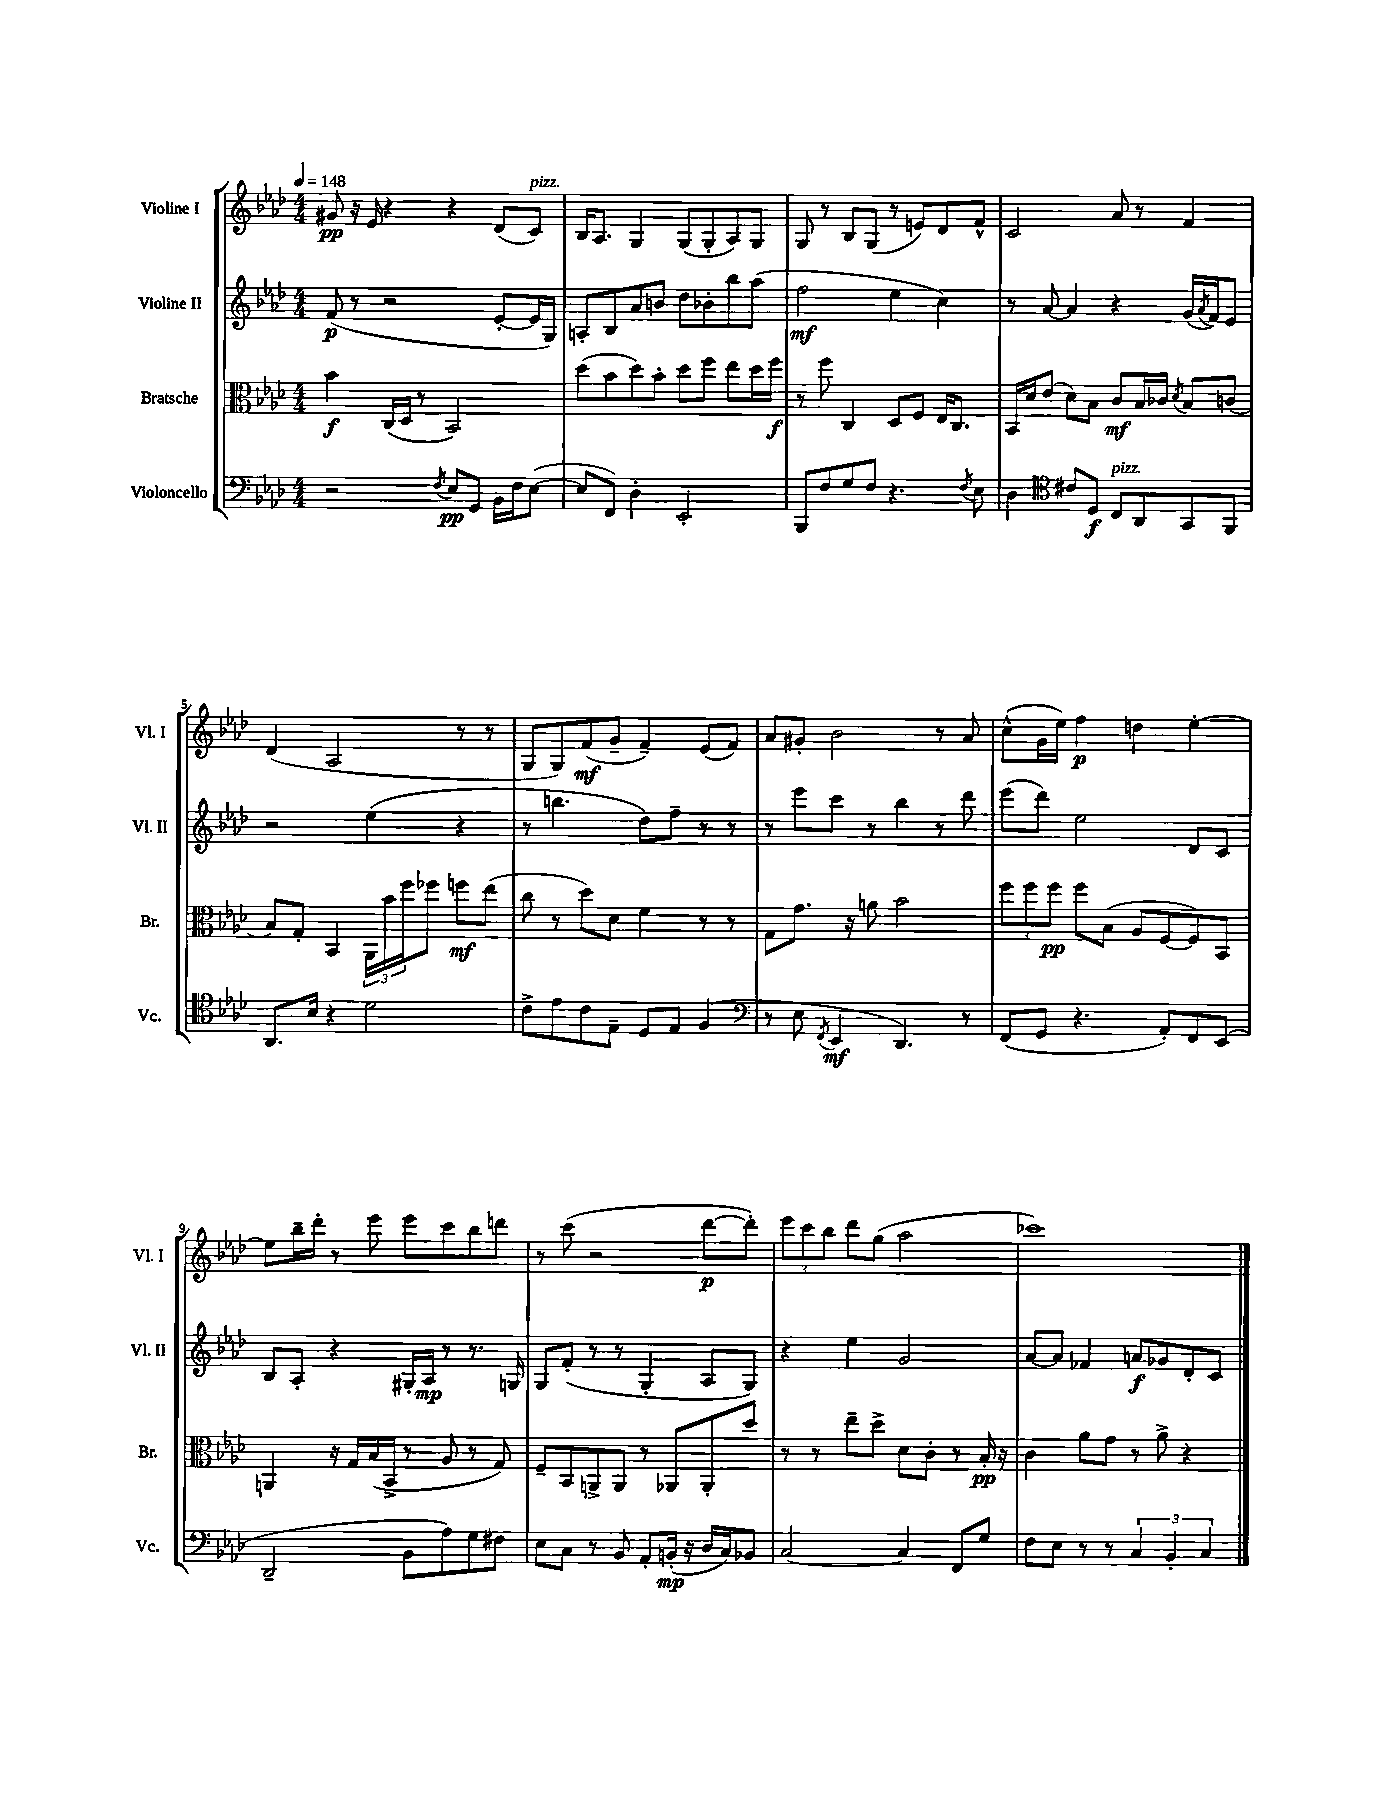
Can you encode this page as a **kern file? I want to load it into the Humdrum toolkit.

**kern	**dynam	**kern	**dynam	**kern	**dynam	**kern	**dynam
*part4	*part4	*part3	*part3	*part2	*part2	*part1	*part1
*staff4	*staff4	*staff3	*staff3	*staff2	*staff2	*staff1	*staff1
*I"Violoncello	*	*I"Bratsche	*	*I"Violine II	*	*I"Violine I	*
*I'Vc.	*	*I'Br.	*	*I'Vl. II	*	*I'Vl. I	*
*clefF4	*	*clefC3	*	*clefG2	*	*clefG2	*
*k[b-e-a-d-]	*	*k[b-e-a-d-]	*	*k[b-e-a-d-]	*	*k[b-e-a-d-]	*
*M4/4	*	*M4/4	*	*M4/4	*	*M4/4	*
*MM148	*	*MM148	*	*MM148	*	*MM148	*
=1	=1	=1	=1	=1	=1	=1	=1
2r	.	4b-\	f	(8f/	p	8g#X/	pp
.	.	.	.	8r	.	16r	.
.	.	.	.	.	.	16e-/	.
.	.	(16C/LL	.	2r	.	4r	.
.	.	16D-/JJ	.	.	.	.	.
.	.	8r	.	.	.	.	.
8qF/	.	.	.	.	.	.	.
8E-/L	pp	2BB-/)	.	.	.	4r	.
8GG/J	.	.	.	.	.	.	.
16BB-\LL	.	.	.	[8e-'/L	.	(8d-/L	.
16F\J	.	.	.	.	.	.	.
!	!	!	!	!	!	!LO:TX:a:i:t=pizz.	!
([8E-\J	.	.	.	16e-/L]	.	8c/J)	.
.	.	.	.	16G/JJ)	.	.	.
=2	=2	=2	=2	=2	=2	=2	=2
8E-/L]	.	(8dd-\L	.	8An'/L	.	16B-/KL	.
.	.	.	.	.	.	8.A-/J	.
8FF/J)	.	8b-\	.	8B-/	.	.	.
4D-'\	.	8dd-\)	.	8a-/	.	4G/	.
.	.	8b-'\J	.	8bn/J	.	.	.
2EE-'/	.	8dd-\L	.	8dd-\L	.	(8G/L	.
.	.	8ff\J	.	8b-X'\	.	8G'/	.
.	.	8ee-\L	.	8bb-\	.	8A-/)	.
.	.	16dd-\L	.	(8aa-\J	.	8G/J	.
.	.	16ff\JJ	f	.	.	.	.
=3	=3	=3	=3	=3	=3	=3	=3
8BBB-/L	.	8r	.	2ff\	mf	8G/	.
8F/	.	8ff\	.	.	.	8r	.
8G/	.	4C/	.	.	.	8B-/L	.
8F/J	.	.	.	.	.	(8G/J	.
4.r	.	8D-/L	.	4ee-\	.	8r	.
.	.	8F/J	.	.	.	8en/L)	.
.	.	16E-/KL	.	4cc\)	.	8d-/	.
.	.	8.C/J	.	.	.	.	.
8qF/	.	.	.	.	.	.	.
8E-\	.	.	.	.	.	8f^^/J	.
=4	=4	=4	=4	=4	=4	=4	=4
4D-\	.	16BB-/LL	.	8r	.	2c/	.
.	.	16d-/J	.	.	.	.	.
.	.	(8e-/J	.	[8a-/	.	.	.
*clefC4	*	*	*	*	*	*	*
8c#X/L	.	8d-\L)	.	4a-/]	.	.	.
8D-/J	f	8B-\J	.	.	.	.	.
!LO:TX:a:i:t=pizz.	!	!	!	!	!	!	!
8C/L	.	8c/L	mf	4r	.	8a-/	.
8AA-/	.	16B-/L	.	.	.	8r	.
.	.	16c-X/JJ	.	.	.	.	.
.	.	8qd-/	.	.	.	.	.
8GG/	.	8B-/L	.	(16g/LL	.	4f/	.
.	.	.	.	8qa-/	.	.	.
.	.	.	.	16f/J)	.	.	.
8FF/J	.	(8cn/J	.	8e-/J	.	.	.
!!LO:LB:g=z
=5	=5	=5	=5	=5	=5	=5	=5
8.AA-/L	.	8B-/L)	.	2r	.	(4d-/	.
.	.	8G'/J	.	.	.	.	.
16B-/Jk	.	.	.	.	.	.	.
4r	.	4BB-/	.	.	.	2A-/	.
2d-\	.	24AA-\LL	.	(4ee-\	.	.	.
.	.	24b-\	.	.	.	.	.
.	.	24ff\J	.	.	.	.	.
.	.	8ff-X\J	.	.	.	.	.
.	.	8ffn\L	mf	4r	.	8r	.
.	.	(8ee-\J	.	.	.	8r	.
=6	=6	=6	=6	=6	=6	=6	=6
8c^\L	.	8cc\	.	8r	.	8G/L	.
8e-\	.	8r	.	4.bbn\	.	8G/)	.
8c\	.	8dd-\L)	.	.	.	(8f/	mf
8E-~\J	.	8d-\J	.	.	.	8g~/J	.
8D-/L	.	4f\	.	8dd-\L)	.	4f~/)	.
8E-/J	.	.	.	8ff~\J	.	.	.
(4F/	.	8r	.	8r	.	(8e-/L	.
.	.	8r	.	8r	.	8f/J)	.
=7	=7	=7	=7	=7	=7	=7	=7
*clefF4	*	*	*	*	*	*	*
8r	.	8G\L	.	8r	.	8a-/L	.
8E-\	.	8.g\J	.	8eee-\L	.	8g#X'/J	.
8qFF/	.	.	.	.	.	.	.
4EE-/	mf	.	.	8ccc\J	.	2b-\	.
.	.	16r	.	.	.	.	.
.	.	8an\	.	8r	.	.	.
4.DD-/)	.	2b-\	.	4bb-\	.	.	.
.	.	.	.	8r	.	8r	.
8r	.	.	.	8ddd-\	.	8a-/	.
=8	=8	=8	=8	=8	=8	=8	=8
(8FF/L	.	12ff\L	.	(8eee-\L	.	(8cc^^\L	.
.	.	12ff\	.	.	.	.	.
8GG/J	.	.	.	8ddd-\J)	.	16g\L	.
.	.	12ff\J	pp	.	.	.	.
.	.	.	.	.	.	16ee-\JJ)	.
4.r	.	8ff\L	.	2ee-\	.	4ff\	p
.	.	(8B-\J	.	.	.	.	.
.	.	8A-/L	.	.	.	4ddn\	.
8AA-'/L)	.	[8F/	.	.	.	.	.
8FF/	.	8F/])	.	8d-/L	.	[4ee-'\	.
(8EE-/J	.	8BB-/J	.	8c/J	.	.	.
!!LO:LB:g=z
=9	=9	=9	=9	=9	=9	=9	=9
2DD-~/	.	4AAn/	.	8B-/L	.	8ee-\L]	.
.	.	.	.	8A-'/J	.	16bb-~\L	.
.	.	.	.	.	.	16ddd-'\JJ	.
.	.	16r	.	4r	.	8r	.
.	.	16G/LL	.	.	.	.	.
.	.	(16B-/	.	.	.	8eee-\	.
.	.	16BB-^/JJ	.	.	.	.	.
8BB-\L	.	8r	.	16G#X'/LL	.	8eee-\L	.
.	.	.	.	16A-/JJ	mp	.	.
8A-\)	.	8A-/	.	8r	.	8ccc\	.
8G\	.	8r	.	8.r	.	8bb-\	.
8F#X\J	.	8G/)	.	.	.	8dddn\J	.
.	.	.	.	16Gn/	.	.	.
=10	=10	=10	=10	=10	=10	=10	=10
8E-\L	.	8F~/L	.	8G/L	.	8r	.
8C\J	.	8BB-/	.	(8f'/J	.	(8ccc\	.
8r	.	8AAn^/	.	8r	.	2r	.
8BB-/	.	8AA/J	.	8r	.	.	.
8AA-'/L	.	8r	.	4G'/	.	.	.
(16BBn'/Jk	mp	8AA-X/L	.	.	.	.	.
16r	.	.	.	.	.	.	.
16D-/LL	.	8AA-'/	.	8A-/L	.	[8ddd-\L	p
16C/J)	.	.	.	.	.	.	.
8BB-X/J	.	8dd-/J	.	8G/J)	.	8ddd-'\J])	.
=11	=11	=11	=11	=11	=11	=11	=11
[2C/	.	8r	.	4r	.	12eee-\L	.
.	.	.	.	.	.	12ccc\	.
.	.	8r	.	.	.	.	.
.	.	.	.	.	.	12bb-\J	.
.	.	8ee-~\L	.	4ee-\	.	8ddd-\L	.
.	.	8dd-^\J	.	.	.	(8gg\J	.
4C/]	.	8d-\L	.	2g/	.	2aa-\	.
.	.	8c'\J	.	.	.	.	.
8FF/L	.	8r	.	.	.	.	.
8G/J	.	16B-'/	pp	.	.	.	.
.	.	16r	.	.	.	.	.
=12	=12	=12	=12	=12	=12	=12	=12
8F\L	.	4c\	.	[8a-/L	.	1ccc-X)	.
8E-\J	.	.	.	8a-/J]	.	.	.
8r	.	8a-\L	.	4f-X/	.	.	.
8r	.	8g\J	.	.	.	.	.
6C/	.	8r	.	8an/L	f	.	.
.	.	8a-^\	.	8g-X/	.	.	.
6BB-'/	.	.	.	.	.	.	.
.	.	4r	.	8d-'/	.	.	.
6C/	.	.	.	.	.	.	.
.	.	.	.	8c/J	.	.	.
==	==	==	==	==	==	==	==
*-	*-	*-	*-	*-	*-	*-	*-
